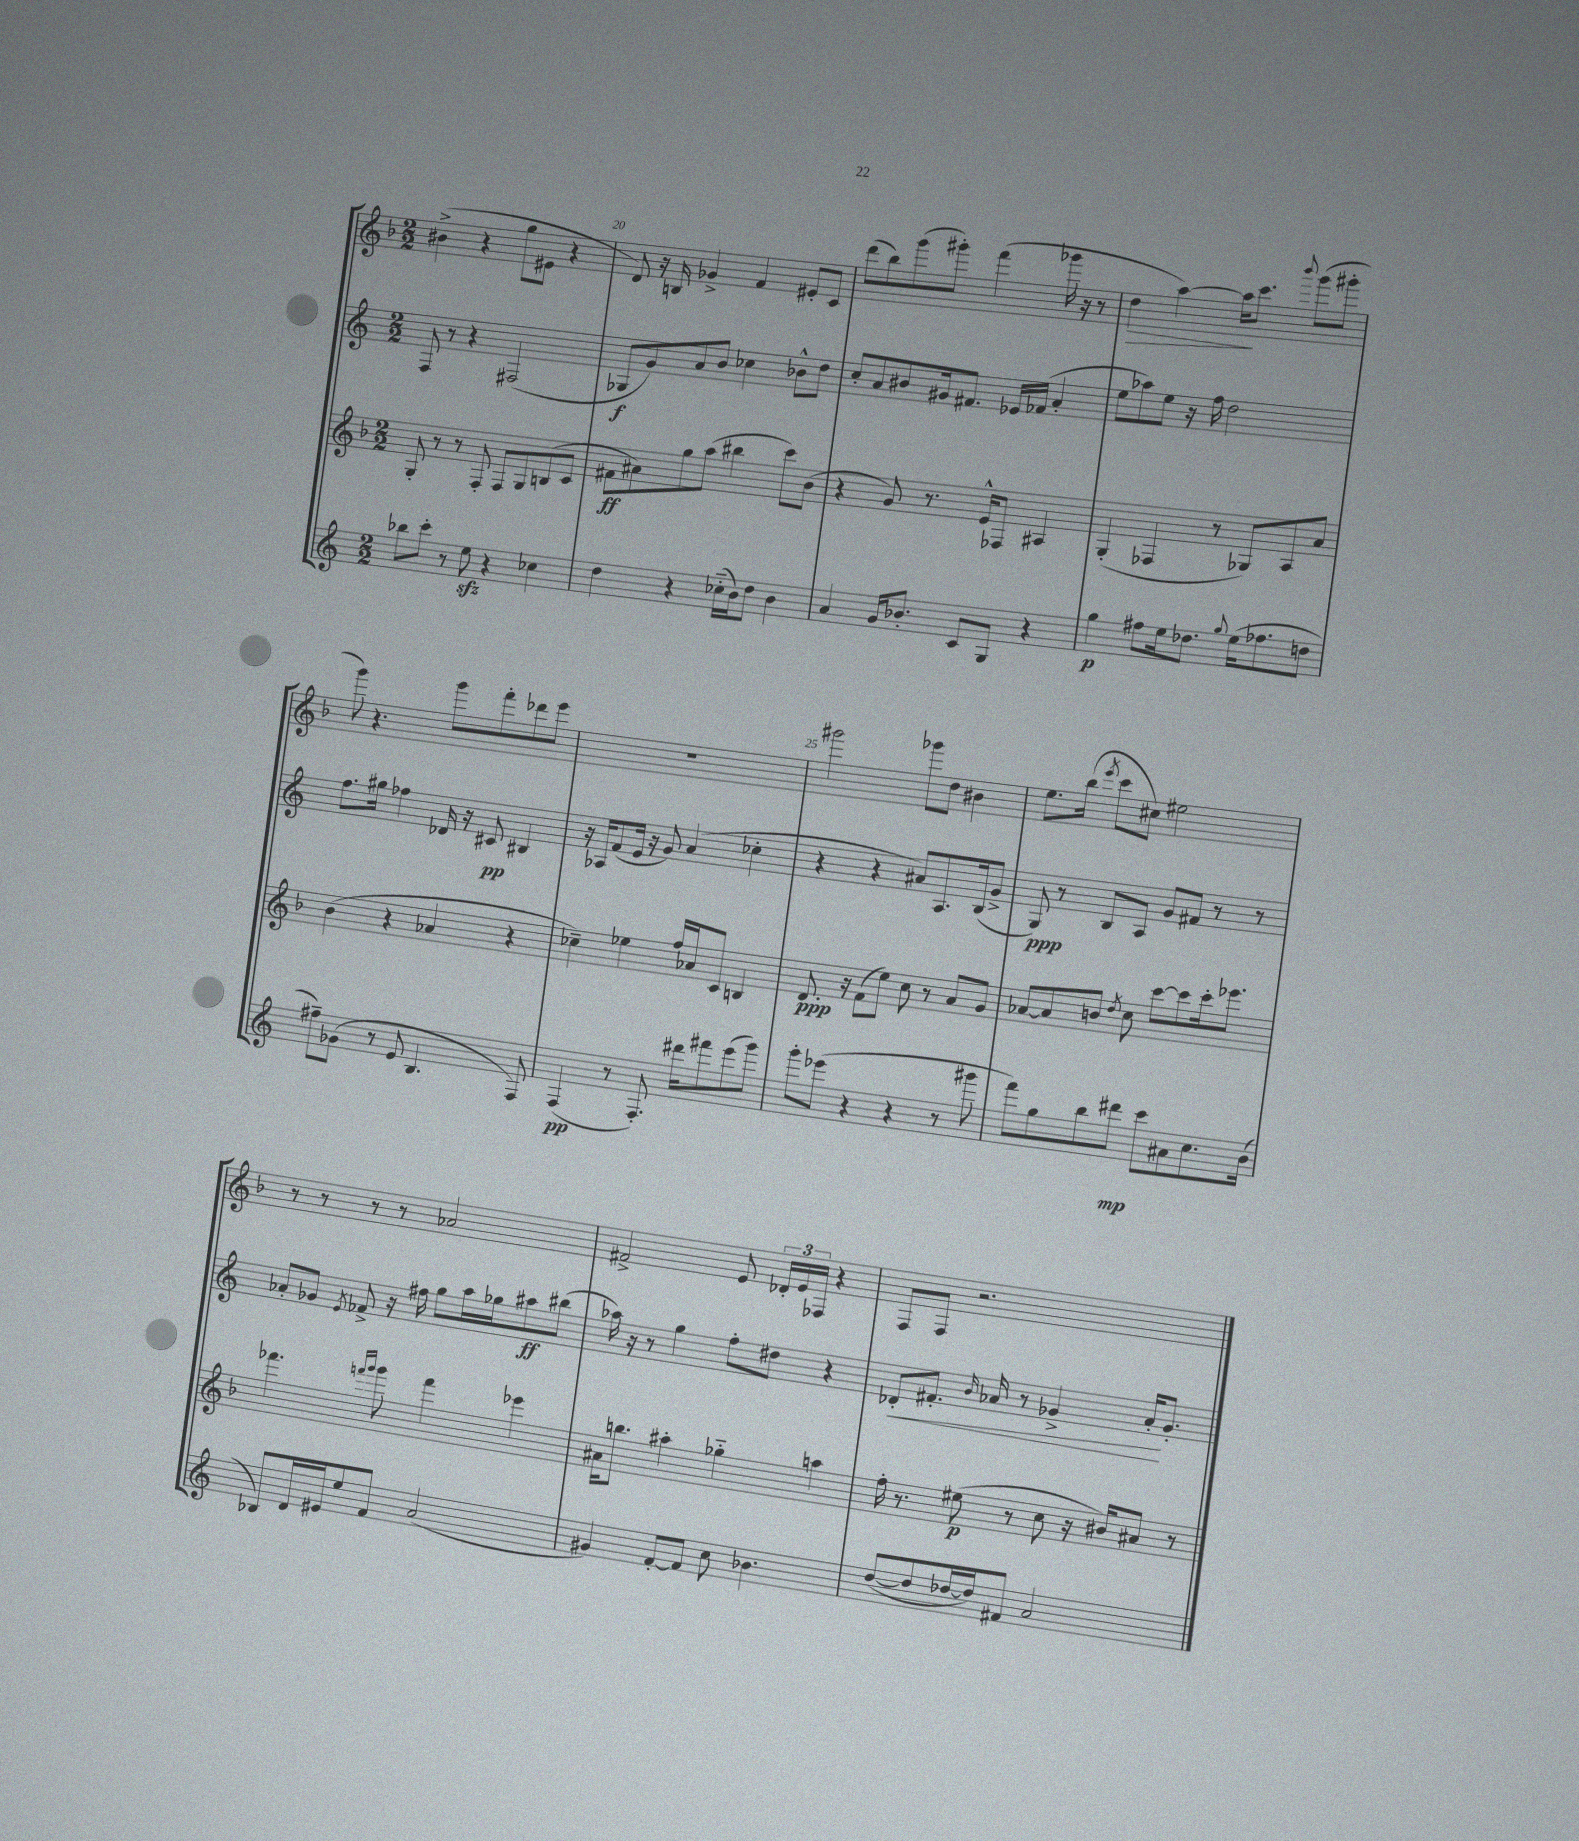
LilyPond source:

<<
\new StaffGroup <<
\new Staff = "s0" {
    \clef treble \key f \major \numericTimeSignature \time 2/2
    \autoBeamOff bis'4->( r4 g''8[ eis'8] r4 |
    d'8) r16 b16 ges'4-> f'4 eis'8[-. c'8] |
    d'''8[( bes''8) g'''8( gis'''8]-.) f'''4( ges'''16 r16 r8 |
    d''4\> a''4~) a''16[\! c'''8.] \appoggiatura { bes'''8 } g'''8[( gis'''8]-. |
    g'''8) r4. g'''8[ f'''8-. des'''8 e'''8] |
    R1 |
    gis'''2 ges'''8[ d''8] bis'4 |
    e''8.[ bes''16]( \acciaccatura { e'''8 } c'''8[ cis''8]) eis''2 |
    r8 r8 r8 r8 aes'2 |
    fis'2-> e'8 \tuplet 3/2 { des'16[-. e'16 fes16] } r4 |
    f8[ f8] r2. \bar "|." |
}
\new Staff = "s1" {
    \clef treble \key c \major \numericTimeSignature \time 2/2
    \autoBeamOff f8 r8 r4 fis2( |
    ges8[\f g'8) a'8 b'8] ces''4 bes'8[-^ d''8] |
    c''8[-. a'8 bis'8 gis'16 fis'8.] ees'16[ fes'16]( a'4-. |
    e''8[ aes''8) e''8] r16 f''16 d''2 |
    f''8.[ gis''16] fes''4 des'16 r16 cis'8\pp bis4 |
    r16 aes16[ f'8( e'16] r16 g'8) a'4( ces''4-. |
    r4 r4 ais'8[) a8. b16( g'8]-> |
    g8\ppp) r8 b8[ a8] g'8[ fis'8] r8 r8 |
    aes'8[-. ges'8] \acciaccatura { e'8 } fes'8-> r16 fis''16 g''8[ a''16 ges''16 ais''8\ff bis''8]( |
    aes''16) r16 r8 g''4 f''8[-. dis''8] r4 |
    des'8[-.\< fis'8.]-. \grace { b'16 } aes'16 r8 ges'4-> aes'16[-.\! ges'8.]-. \bar "|." |
}
\new Staff = "s2" {
    \clef treble \key f \major \numericTimeSignature \time 2/2
    \autoBeamOff g8-. r8 r8 f8-. f8[ g8 b8( c'8] |
    fis'8[\ff ais'8) g''8 a''8]( bis''4 c'''8[) bes'8]( |
    r4 g'8) r8. e'16[-^ fes8] ais4 |
    g4-.( fes4 r8 ges8[) a8 a'8] |
    bes'4( r4 aes'4 r4 |
    ces''4--) ees''4 f''16[ aes'16 c'8] b4 |
    d'8.\ppp r16 f'8[( e''8]) c''8 r8 a'8[ g'8] |
    aes'8[~ aes'8 b'8] \acciaccatura { d''8 } c''8 c'''8[~ c'''8 c'''16-. ees'''8.] |
    fes'''4. \grace { f'''16[ g'''16] } g'''8 f'''4 ees'''4 |
    ais'16[ b''8.] ais''4-. ges''4-_ a''4 |
    f''16-. r8. eis''8\p( r8 c''8 r16 bis'16[) ais'8] r8 \bar "|." |
}
\new Staff = "s3" {
    \clef treble \key c \major \numericTimeSignature \time 2/2
    \autoBeamOff bes''8[ c'''8]-. r8 e''8\sfz r4 ces''4 |
    d''4 r4 ces''16[-_( b'16) d''8] b'4 |
    a'4 g'16[ bes'8.]-. c'8[ g8] r4 |
    g''4\p fis''8[ e''16 des''8.] \appoggiatura { g''8 } e''16[( fes''8. d''8] |
    fis''8[--) ges'8]( r8 e'8 b4. f8) |
    f4\pp( r8 f8.-.) dis'''16[ fis'''8 e'''8( g'''8]) |
    g'''8[-. ees'''8]( r4 r4 r8 gis'''8 |
    f'''8[) g''8 b''8 dis'''8]\mp c'''8[ ais'8 c''8. b'16]( |
    bes8[) d'16 eis'16 e''8 f'8] a'2( |
    gis'4) f'8[~-. f'8] c''8 bes'4. |
    d''8[~( d''8 des''16~ des''16) fis'8] a'2 \bar "|." |
}
>>
>>
\layout { \context { \Score currentBarNumber = #19 \override BarNumber.break-visibility = ##(#f #t #t) barNumberVisibility = #(every-nth-bar-number-visible 5) } }
